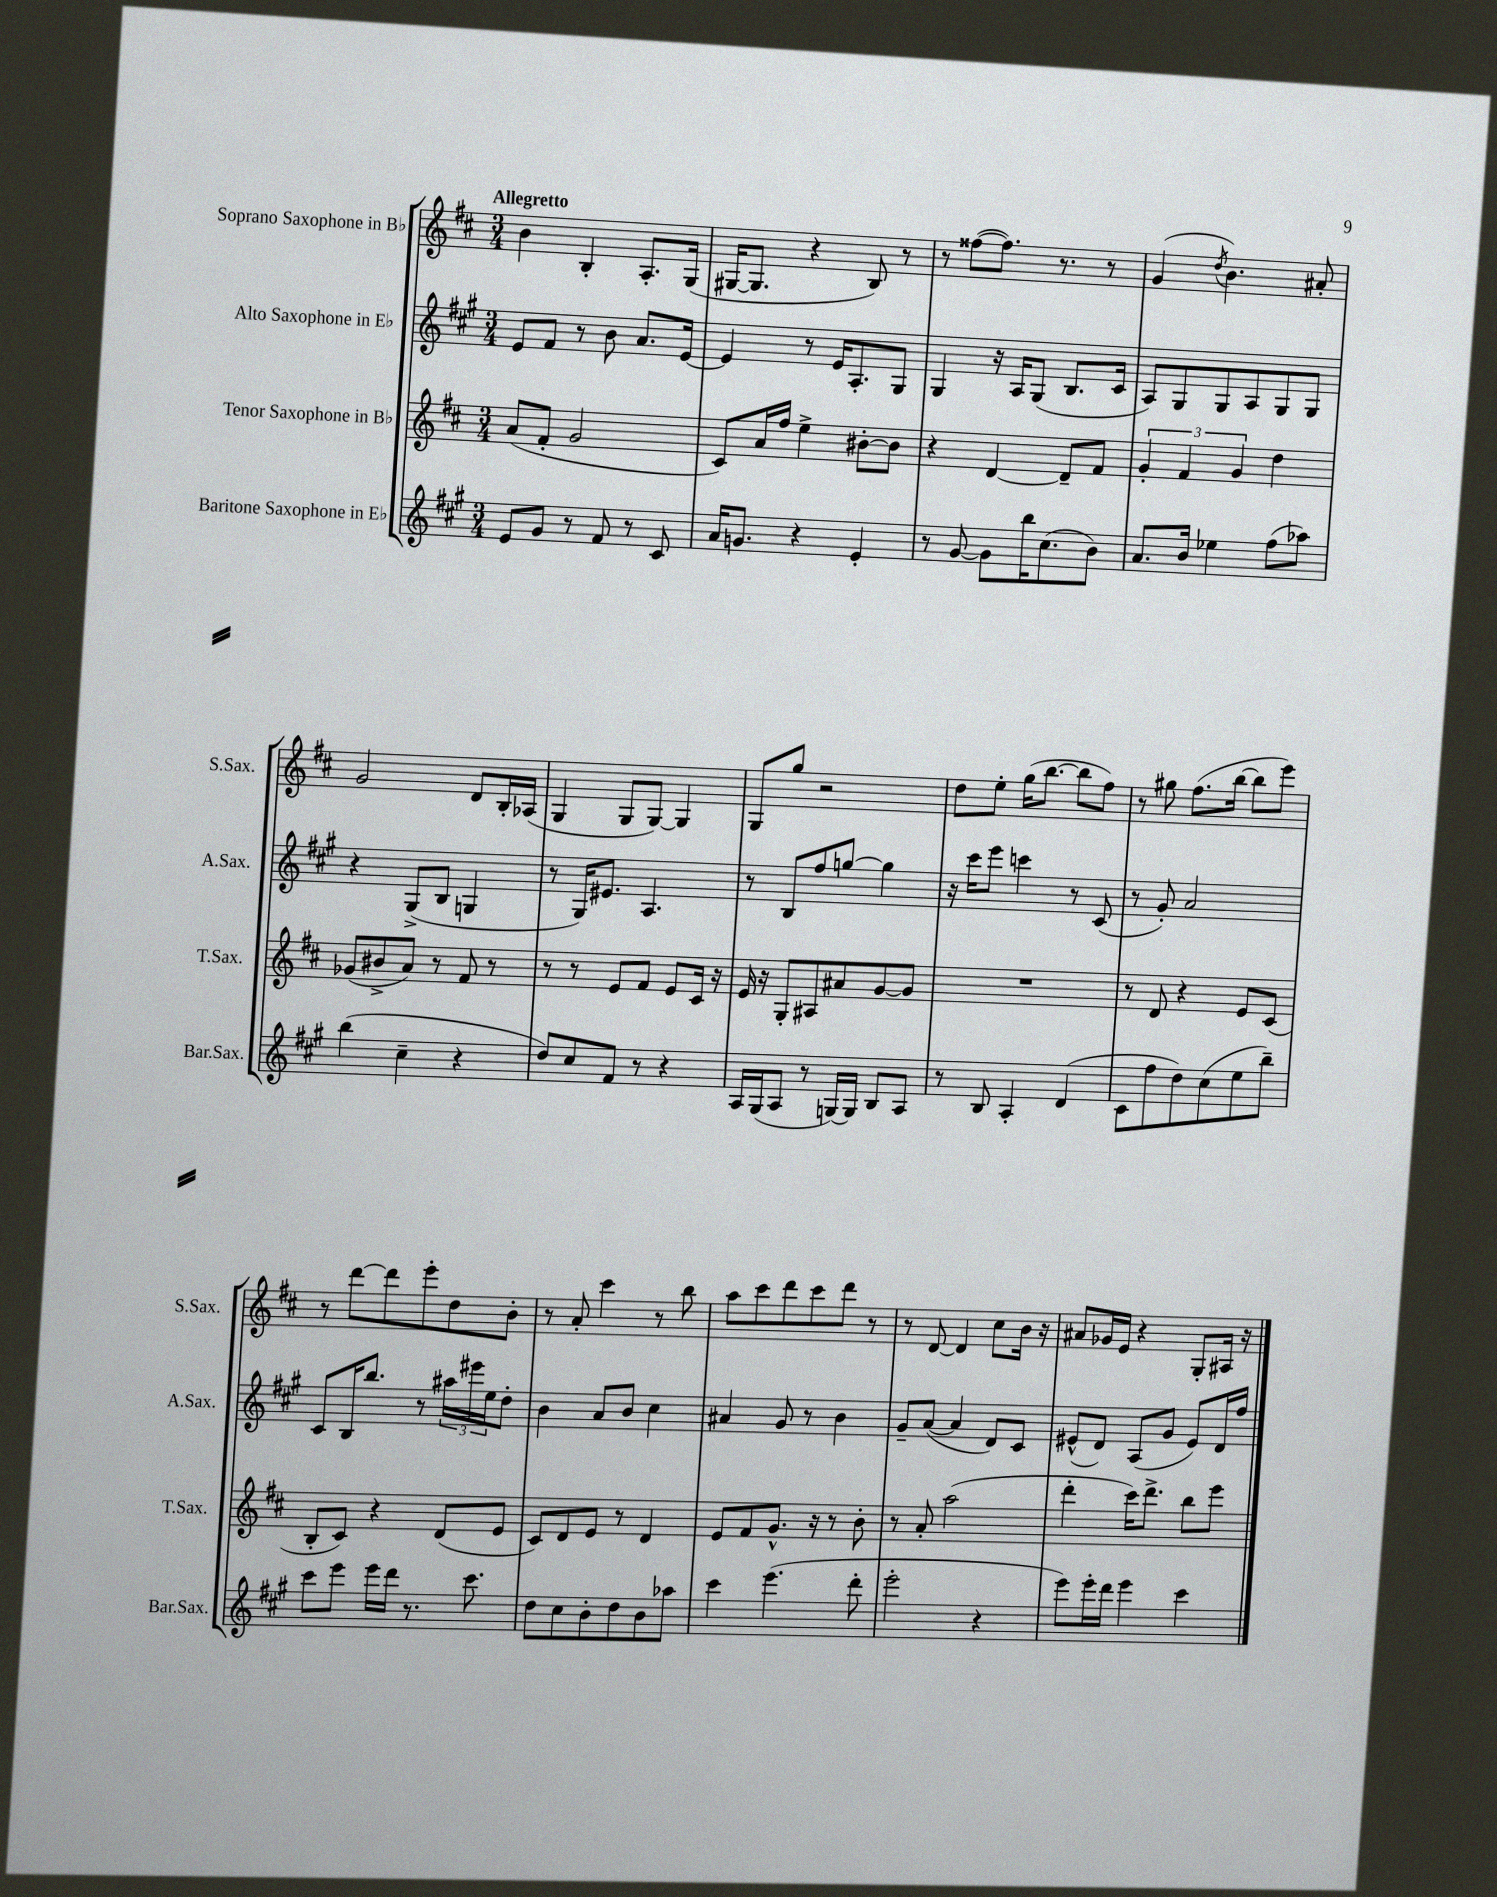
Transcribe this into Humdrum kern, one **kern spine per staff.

**kern	**kern	**kern	**kern
*part4	*part3	*part2	*part1
*staff4	*staff3	*staff2	*staff1
*I"Baritone Saxophone in E♭	*I"Tenor Saxophone in B♭	*I"Alto Saxophone in E♭	*I"Soprano Saxophone in B♭
*I'Bar.Sax.	*I'T.Sax.	*I'A.Sax.	*I'S.Sax.
*clefG2	*clefG2	*clefG2	*clefG2
*k[f#c#g#]	*k[f#c#]	*k[f#c#g#]	*k[f#c#]
*M3/4	*M3/4	*M3/4	*M3/4
=1	=1	=1	=1
!	!	!	!LO:TX:a:B:t=Allegretto
8e/L	(8a/L	8e/L	4b\
8g#/J	8f#'/J	8f#/J	.
8r	2g/	8r	4B'/
8f#/	.	8b\	.
8r	.	8.a/L	8.A'/L
8c#/	.	.	.
.	.	[16e/Jk	(16G/Jk
=2	=2	=2	=2
16a/KL	8c#/L)	4e/]	[16G#X/KL
8.gn/J	.	.	8.G#/J]
.	16a/L	.	.
.	16ff#/JJ	.	.
4r	4ee^\	8r	4r
.	.	16e/KL	.
.	.	8.A'/	.
4e'/	[8b#X'\L	.	8B/)
.	8b#\J]	8G#/J	8r
=3	=3	=3	=3
8r	4r	4G#/	8r
[8g#/	.	.	([8ff##X\L
8g#\L]	[4d/	16r	8.ff##\J])
.	.	16A/KL	.
16bb\K	.	(8G#/J	.
(8.cc#\	.	.	8.r
.	8d~/L]	8.B/L	.
8b\J)	8f#/J	.	8r
.	.	16c#/Jk	.
=4	=4	=4	=4
8.a/L	6g'/	8A/L)	(4g/
.	.	8G#/	.
.	6f#/	.	.
16b/Jk	.	.	.
.	.	.	8qdd/
4ee-X\	.	8G#/	4.b\)
.	6g/	.	.
.	.	8A/	.
(8ff#\L	4dd\	8G#/	.
8aa-X\J)	.	8G#/J	8a#X'/
!!LO:LB:g=z
=5	=5	=5	=5
(4bb\	(8g-X/L	4r	2g/
.	8b#X^/	.	.
4cc#~\	8a/J)	(8G#^/L	.
.	8r	8B/J	.
4r	8f#/	4Gn/	8d/L
.	8r	.	16B'/L
.	.	.	(16A-X/JJ
=6	=6	=6	=6
8dd/L)	8r	8r	4G/
8cc#/	8r	16G#/KL)	.
.	.	8.e#X/J	.
8f#/J	8e/L	.	8G/L
8r	8f#/J	4.A/	[8G/J)
4r	8e/L	.	4G/]
.	16c#/Jk	.	.
.	16r	.	.
=7	=7	=7	=7
16A/LL	16e/	8r	8G/L
(16G#/J	16r	.	.
8A/J	8G'/L	8B/L	8gg/J
8r	8A#X/	8ff#/	2r
[16Gn/LL)	8a#X/	[8ggn/J	.
16G/JJ]	.	.	.
8B/L	[8g/	4gg\]	.
8A/J	8g/J]	.	.
=8	=8	=8	=8
8r	2.r	16r	8dd\L
.	.	16ccc#\KL	.
8B/	.	8eee\J	8ee'\J
4A'/	.	4cccn\	(16gg\KL
.	.	.	[8.bb\J
(4d/	.	8r	8bb\L]
.	.	(8c#/	8ff#\J)
=9	=9	=9	=9
8c#\L	8r	8r	8r
8ff#\	8d/	8g#'/)	8gg#X\
8dd\)	4r	2a/	(8.ff#\L
(8cc#\	.	.	.
.	.	.	[16bb\Jk
8ee\	8e/L	.	8bb\L]
8bb~\J)	(8c#/J	.	8eee\J)
!!LO:LB:g=z
=10	=10	=10	=10
8ccc#\L	8B'/L	8c#/L	8r
8eee\J	8c#/J)	16B/K	[8ddd\L
.	.	8.bb/J	.
16eee\LL	4r	.	8ddd\]
16ddd\JJ	.	.	.
8.r	.	8r	8eee'\
.	(8d/L	24aa#X\LL	8dd\
.	.	24eee#X\	.
8.ccc#\	.	.	.
.	.	24ee\J	.
.	8e/J	8dd'\J	8b'\J
=11	=11	=11	=11
8dd\L	8c#/L)	4b\	8r
8cc#\	8d/	.	8a'/
8b'\	8e/J	8a/L	4ccc#\
8dd\	8r	8b/J	.
8b\	4d/	4cc#\	8r
8aa-X\J	.	.	8bb\
=12	=12	=12	=12
4ccc#\	8e/L	4a#X/	8aa\L
.	8f#/	.	8ccc#\
(4.eee\	8.g^^/J	8g#/	8ddd\
.	.	8r	8ccc#\
.	16r	.	.
.	8r	4b\	8ddd\J
8ddd'\	8b'\	.	8r
=13	=13	=13	=13
2eee'\	8r	8g#~/L	8r
.	8a'/	([8a/J	[8d/
.	(2aa\	4a/]	4d/]
4r	.	8d/L)	8cc#\L
.	.	8c#/J	16b\Jk
.	.	.	16r
=14	=14	=14	=14
8eee\L)	4ddd'\	(8e#X^^/L	8a#X/L
16eee'\L	.	8d/J)	16g-X/L
16ddd\JJ	.	.	16e/JJ
4eee\	16ccc#\KL)	(8A/L	4r
.	8.ddd^\J	.	.
.	.	8g#/J	.
4ccc#\	8bb\L	8e#/L)	8G'/L
.	8eee\J	16d/L	16A#X/Jk
.	.	16ff#/JJ	16r
==	==	==	==
*-	*-	*-	*-
